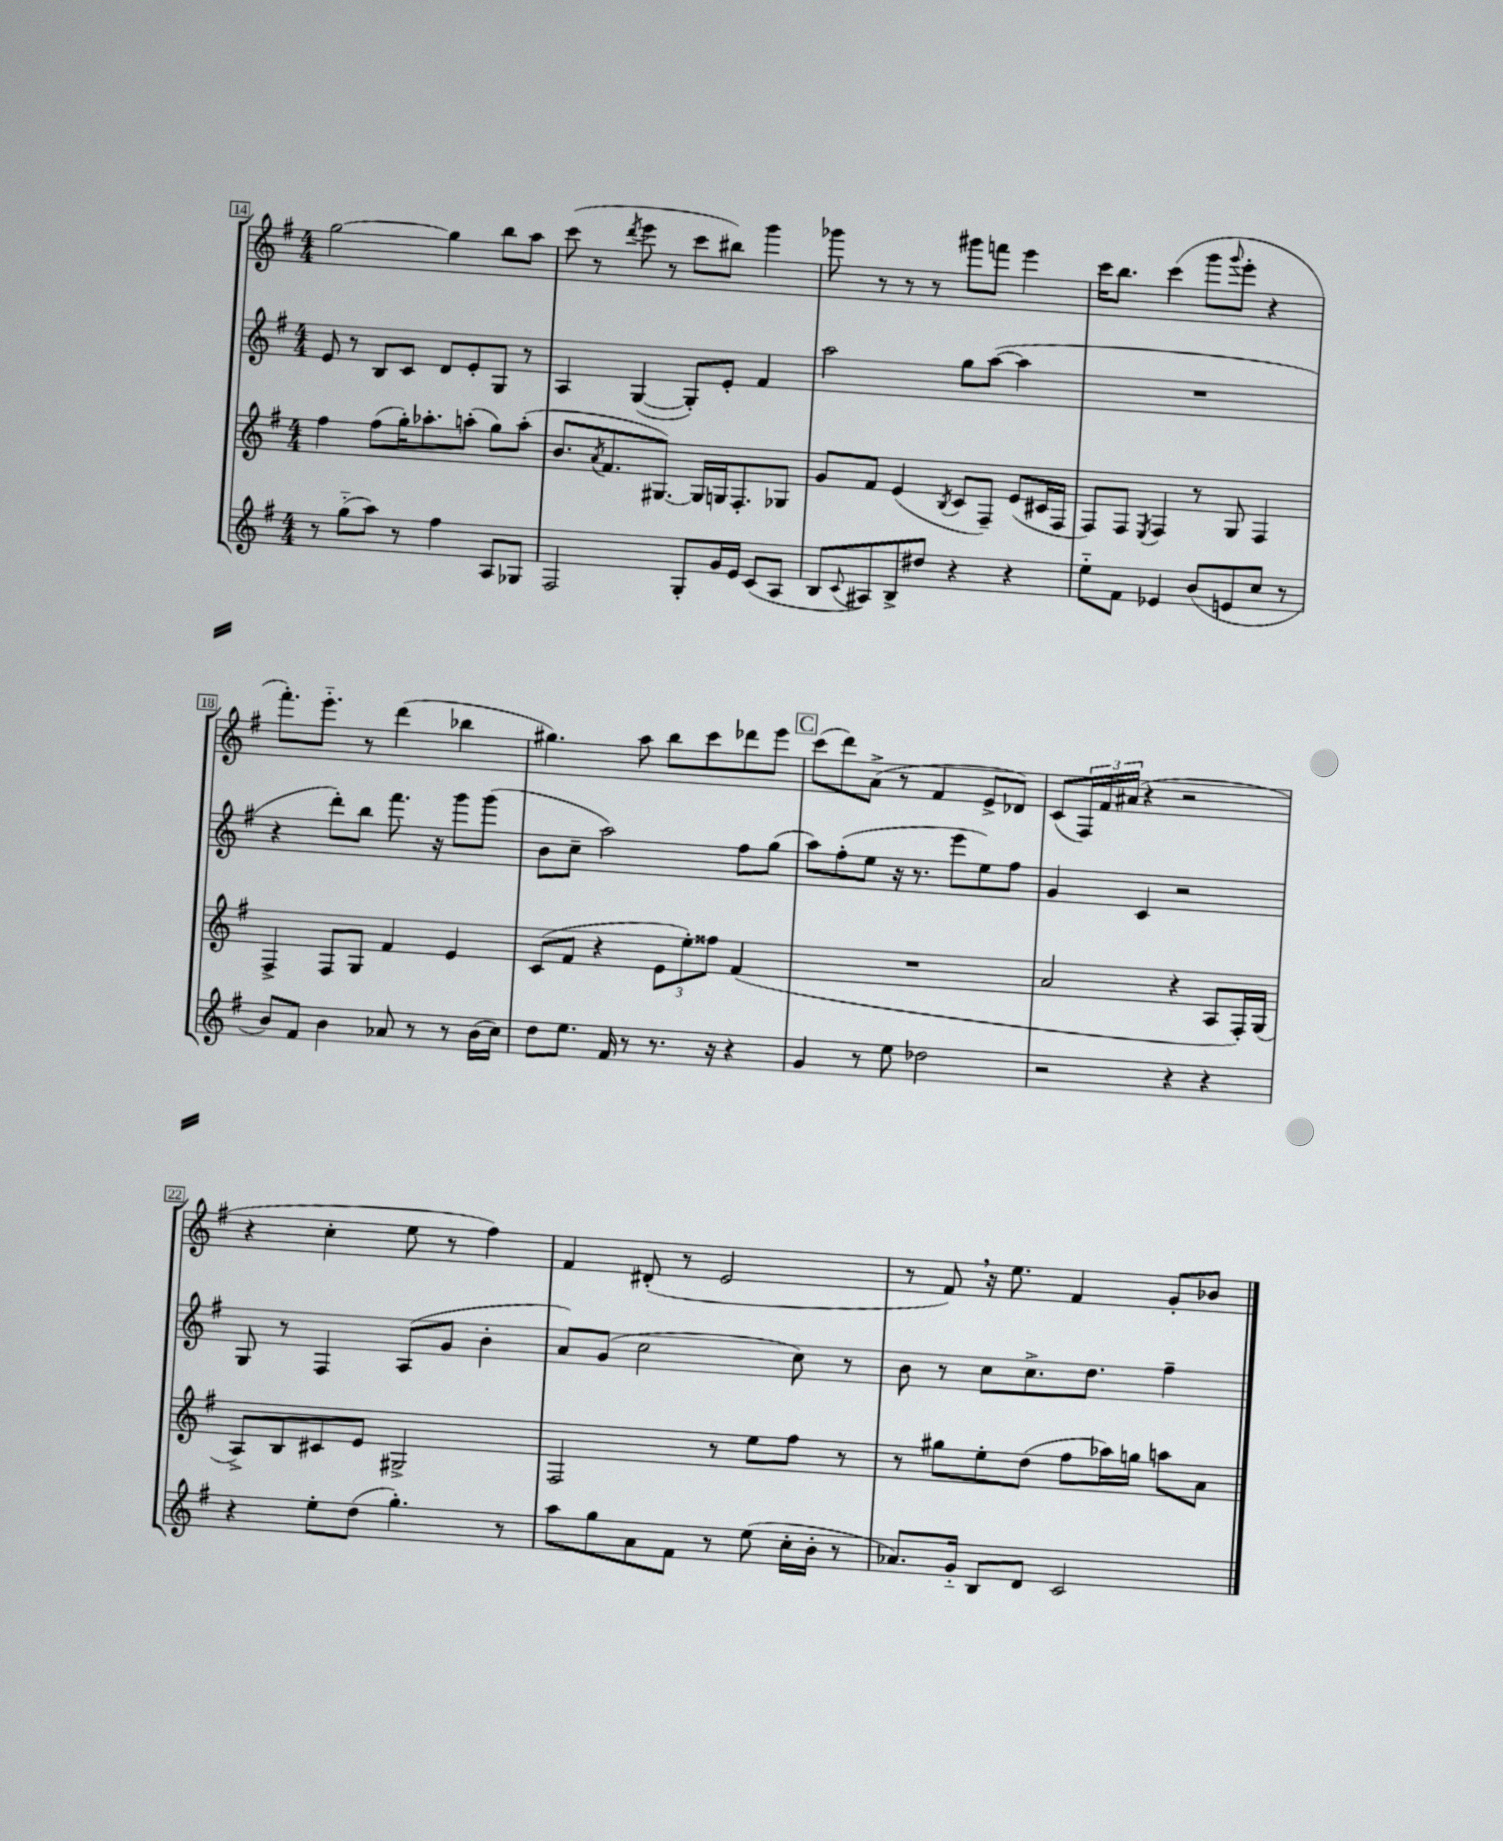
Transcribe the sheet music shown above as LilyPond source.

<<
\new StaffGroup <<
\new Staff = "s0" {
    \clef treble \key g \major \numericTimeSignature \time 4/4
    g''2~ g''4 b''8 a''8 |
    c'''8( r8 \acciaccatura { d'''8 } e'''8 r8 c'''8 bis''8) g'''4 |
    ges'''8 r8 r8 r8 gis'''8 f'''8 e'''4 |
    c'''16 b''8. c'''4( g'''8 \appoggiatura { g'''8 } e'''8-. r4 |
    fis'''8.-.) e'''8.-_ r8 d'''4( bes''4 |
    gis''4.) a''8 b''8 c'''8 des'''8 e'''8 |
    \mark \markup { \box "C" } c'''8( d'''8) a'8->( r8 fis'4 e'8-> des'8) |
    c'8( \tuplet 3/2 { fis16) fis'16 ais'16( } r4 r2 |
    r4 c''4-. e''8 r8 fis''4) |
    fis'4 dis'8-.( r8 e'2 |
    r8 fis'8) \breathe r16 e''8. fis'4 g'8-. bes'8 \bar "|." |
}
\new Staff = "s1" {
    \clef treble \key g \major \numericTimeSignature \time 4/4
    e'8 r8 b8 c'8 d'8 e'8-. g8 r8 |
    a4 g4~( g8-.) e'8-. fis'4 |
    a''2 g''8 a''8~( a''4 |
    R1 |
    r4 d'''8-.) b''8 fis'''8. r16 g'''8 g'''8( |
    b'8 c''8-- a''2) fis''8 g''8( |
    \mark \markup { \box "C" } a''8) fis''8-.( e''8 r16 r8. e'''8 e''8) fis''8 |
    g'4 c'4 r2 |
    g8 r8 fis4 a8( g'8 b'4-. |
    a'8) g'8( c''2 c''8) r8 |
    b'8 r8 c''8 c''8.-> d''8. fis''4-- \bar "|." |
}
\new Staff = "s2" {
    \clef treble \key g \major \numericTimeSignature \time 4/4
    fis''4 fis''8( g''16-.) aes''8.-. a''8-.( g''8) a''8-.( |
    b'8. \acciaccatura { a'8 } fis'8. gis8.~) gis16 g16 fis8.-. ges8 |
    g'8 fis'8 e'4( \acciaccatura { b8 } c'8 fis8--) e'8( cis'16 fis16 |
    fis8) fis8 \acciaccatura { e8 } fis4 r8 g8 fis4 |
    fis4-> fis8 g8 fis'4 e'4 |
    c'8( fis'8 r4 \tuplet 3/2 { e'8 e''8-.) fisis''8 } fis'4( |
    \mark \markup { \box "C" } R1 |
    a'2 r4 a8 fis16-.) g16( |
    a8->) b8 cis'8 e'8 gis2-> |
    fis2 r8 e''8 fis''8 r8 |
    r8 gis''8 e''8-. d''8( fis''8 aes''16) g''16 a''8 a'8 \bar "|." |
}
\new Staff = "s3" {
    \clef treble \key g \major \numericTimeSignature \time 4/4
    r8 g''8-_( a''8) r8 fis''4 a8 ges8 |
    fis2 g8-. g'16 e'16 c'8( a8 |
    b8 \appoggiatura { c'8 } ais8) b8-> dis''8 r4 r4 |
    e''8-_ fis'8 ees'4 b'8( e'8 c''8 r8 |
    b'8) fis'8 b'4 aes'8 r8 r8 b'16( c''16) |
    d''8 e''8. fis'16 r8 r8. r16 r4 |
    \mark \markup { \box "C" } g'4 r8 e''8 des''2 |
    r2 r4 r4 |
    r4 e''8-. d''8( g''4.-.) r8 |
    a''8 g''8 a'8 fis'8 r8 e''8( c''16-. b'16-. r8 |
    aes'8.) g'16-_ b8 d'8 c'2 \bar "|." |
}
>>
>>
\layout { \context { \Score currentBarNumber = #14 \override BarNumber.stencil = #(make-stencil-boxer 0.1 0.3 ly:text-interface::print) } }
